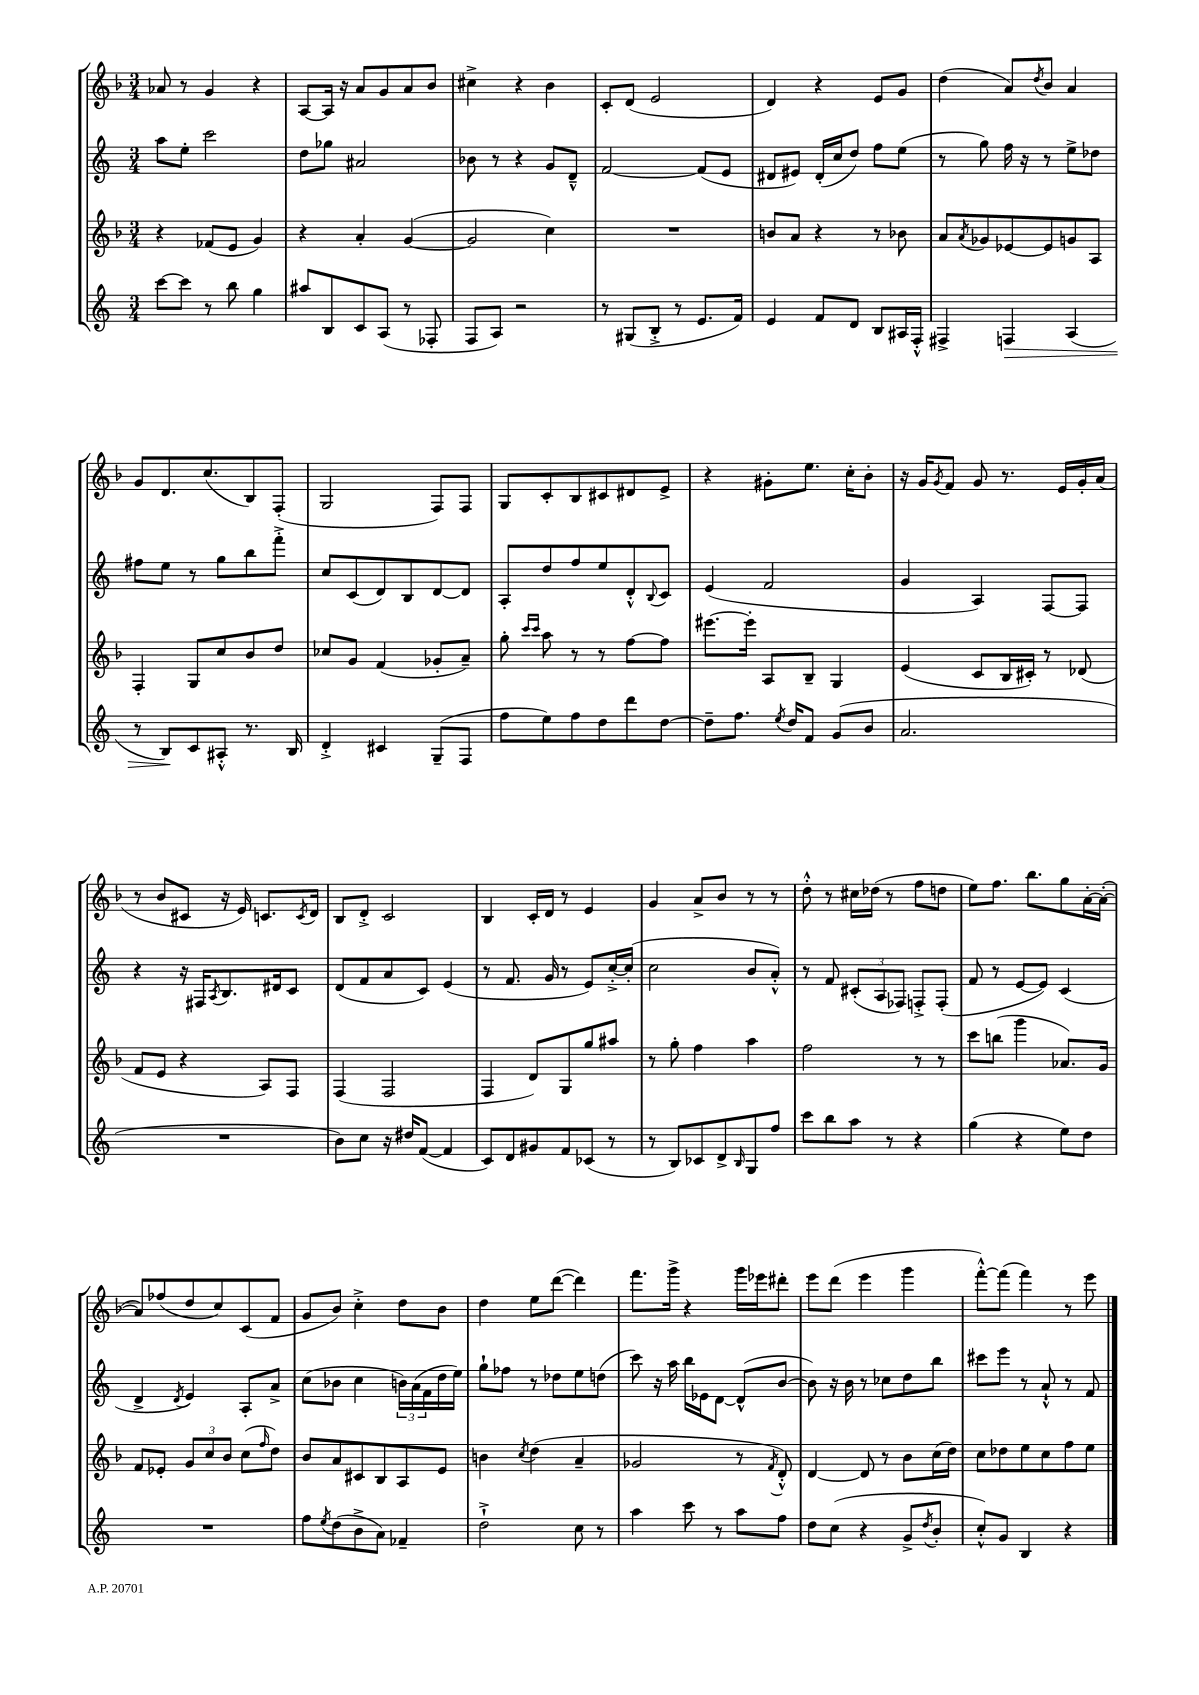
<<
\new StaffGroup <<
\new Staff = "s0" {
    \clef treble \key f \major \numericTimeSignature \time 3/4
    aes'8 r8 g'4 r4 |
    a8~ a16 r16 a'8 g'8 a'8 bes'8 |
    cis''4-> r4 bes'4 |
    c'8-. d'8( e'2 |
    d'4) r4 e'8 g'8 |
    d''4( a'8) \acciaccatura { d''8 } bes'8 a'4 |
    g'8 d'8. c''8.( bes8) f8-.( |
    g2 f8) f8 |
    g8 c'8-. bes8 cis'8 dis'8 e'8-> |
    r4 gis'8-. e''8. c''16-. bes'8-. |
    r16 g'16 \acciaccatura { g'8 } f'8 g'8 r8. e'16 g'16-. a'16( |
    r8 bes'8 cis'8 r16 e'16) c'8. \acciaccatura { c'8 } d'16 |
    bes8 d'8-.-> c'2 |
    bes4 c'16-. d'16 r8 e'4 |
    g'4 a'8-> bes'8 r8 r8 |
    d''8-.-^ r8 cis''16 des''16( r8 f''8 d''8 |
    e''8) f''8. bes''8. g''8 a'16~-. a'16~-.( |
    a'8) fes''8( d''8 c''8) c'8( f'8 |
    g'8 bes'8) c''4-.-> d''8 bes'8 |
    d''4 e''8 d'''8~( d'''4) |
    f'''8. g'''16-> r4 g'''16 ees'''16 dis'''8-. |
    e'''8 d'''8( e'''4 g'''4 |
    f'''8~-.-^) f'''8( f'''4) r8 e'''8 \bar "|." |
}
\new Staff = "s1" {
    \clef treble \key c \major \numericTimeSignature \time 3/4
    a''8 e''8-. c'''2 |
    d''8 ges''8 ais'2 |
    bes'8 r8 r4 g'8 d'8---^ |
    f'2~ f'8( e'8 |
    dis'8 eis'8) dis'16-.( c''16 d''8) f''8 e''8( |
    r8 g''8) f''16 r16 r8 e''8-> des''8 |
    fis''8 e''8 r8 g''8 b''8 f'''8-.-> |
    c''8 c'8( d'8) b8 d'8~ d'8 |
    a8-. d''8 f''8 e''8 d'8-.-^ \appoggiatura { b8 } c'8 |
    e'4( f'2 |
    g'4 a4) f8~ f8 |
    r4 r16 fis16 \acciaccatura { a8 } b8. dis'16 c'8 |
    d'8( f'8 a'8 c'8) e'4( |
    r8 f'8. g'16 r8 e'8) c''16~-.-> c''16-.( |
    c''2 b'8 a'8-.-^) |
    r8 f'8 \tuplet 3/2 { cis'8-.( a8 fes8) } f8-.-> f8-.( |
    f'8 r8 e'8~ e'8) c'4( |
    d'4-> \acciaccatura { d'8 } e'4) a8-. a'8-> |
    c''8( bes'8 c''4 \tuplet 3/2 { b'16) a'16( f'16 } d''16 e''16) |
    g''8-! fes''8 r8 des''8 e''8 d''8( |
    c'''8) r16 a''16 b''16 ees'16 d'8~ d'8-^( b'8~ |
    b'8) r16 b'16 r8 ces''8 d''8 b''8 |
    cis'''8 e'''8 r8 a'8-!-^ r8 f'8 \bar "|." |
}
\new Staff = "s2" {
    \clef treble \key f \major \numericTimeSignature \time 3/4
    r4 fes'8( e'8 g'4) |
    r4 a'4-. g'4~( |
    g'2 c''4) |
    R2. |
    b'8 a'8 r4 r8 bes'8 |
    a'8 \acciaccatura { a'8 } ges'8 ees'8~ ees'8 g'8 a8 |
    f4-. g8 c''8 bes'8 d''8 |
    ces''8 g'8 f'4( ges'8-. a'8--) |
    g''8-. \grace { c'''16 c'''16 } a''8 r8 r8 f''8~ f''8 |
    eis'''8.~ eis'''16-. a8 bes8-- g4 |
    e'4( c'8 bes16 cis'16-.) r8 des'8( |
    f'8 e'8 r4 a8) f8 |
    f4( f2 |
    f4 d'8) g8 g''8 ais''8 |
    r8 g''8-. f''4 a''4 |
    f''2 r8 r8 |
    c'''8 b''8( g'''4 aes'8.) g'16 |
    f'8 ees'8-. \tuplet 3/2 { g'8 c''8 bes'8 } c''8( \grace { f''16 } d''8) |
    bes'8 a'8 cis'8 bes8 a8 e'8 |
    b'4 \acciaccatura { c''8 } d''4( a'4-- |
    ges'2 r8 \acciaccatura { f'8 } d'8-.-^) |
    d'4~ d'8 r8 bes'8 c''16( d''16) |
    c''8 des''8 e''8 c''8 f''8 e''8 \bar "|." |
}
\new Staff = "s3" {
    \clef treble \key c \major \numericTimeSignature \time 3/4
    c'''8~ c'''8 r8 b''8 g''4 |
    ais''8 b8 c'8 a8( r8 fes8-. |
    f8 a8) r2 |
    r8 gis8( b8-.-> r8 e'8. f'16) |
    e'4 f'8 d'8 b8 ais16 f16-.-^ |
    fis4-> f4\> a4( |
    r8 b8\!) c'8 ais8-.-^ r8. b16 |
    d'4-.-> cis'4 g8--( f8 |
    f''8 e''8) f''8 d''8 d'''8 d''8~ |
    d''8-- f''8. \acciaccatura { e''8 } d''16 f'8 g'8( b'8 |
    a'2. |
    R2. |
    b'8) c''8 r16 dis''16 f'8~( f'4 |
    c'8) d'8 gis'8 f'8 ces'8( r8 |
    r8 b8) ces'8 d'8-> \grace { b16 } g8 f''8 |
    c'''8 b''8 a''8 r8 r4 |
    g''4( r4 e''8) d''8 |
    R2. |
    f''8 \acciaccatura { e''8 } d''8( b'8-> a'8) fes'4-- |
    d''2-!-> c''8 r8 |
    a''4 c'''8 r8 a''8 f''8 |
    d''8 c''8( r4 g'8-> \acciaccatura { d''8 } b'8-. |
    c''8-.-^) g'8 b4 r4 \bar "|." |
}
>>
>>
\layout { \context { \Score \remove "Bar_number_engraver" } }
